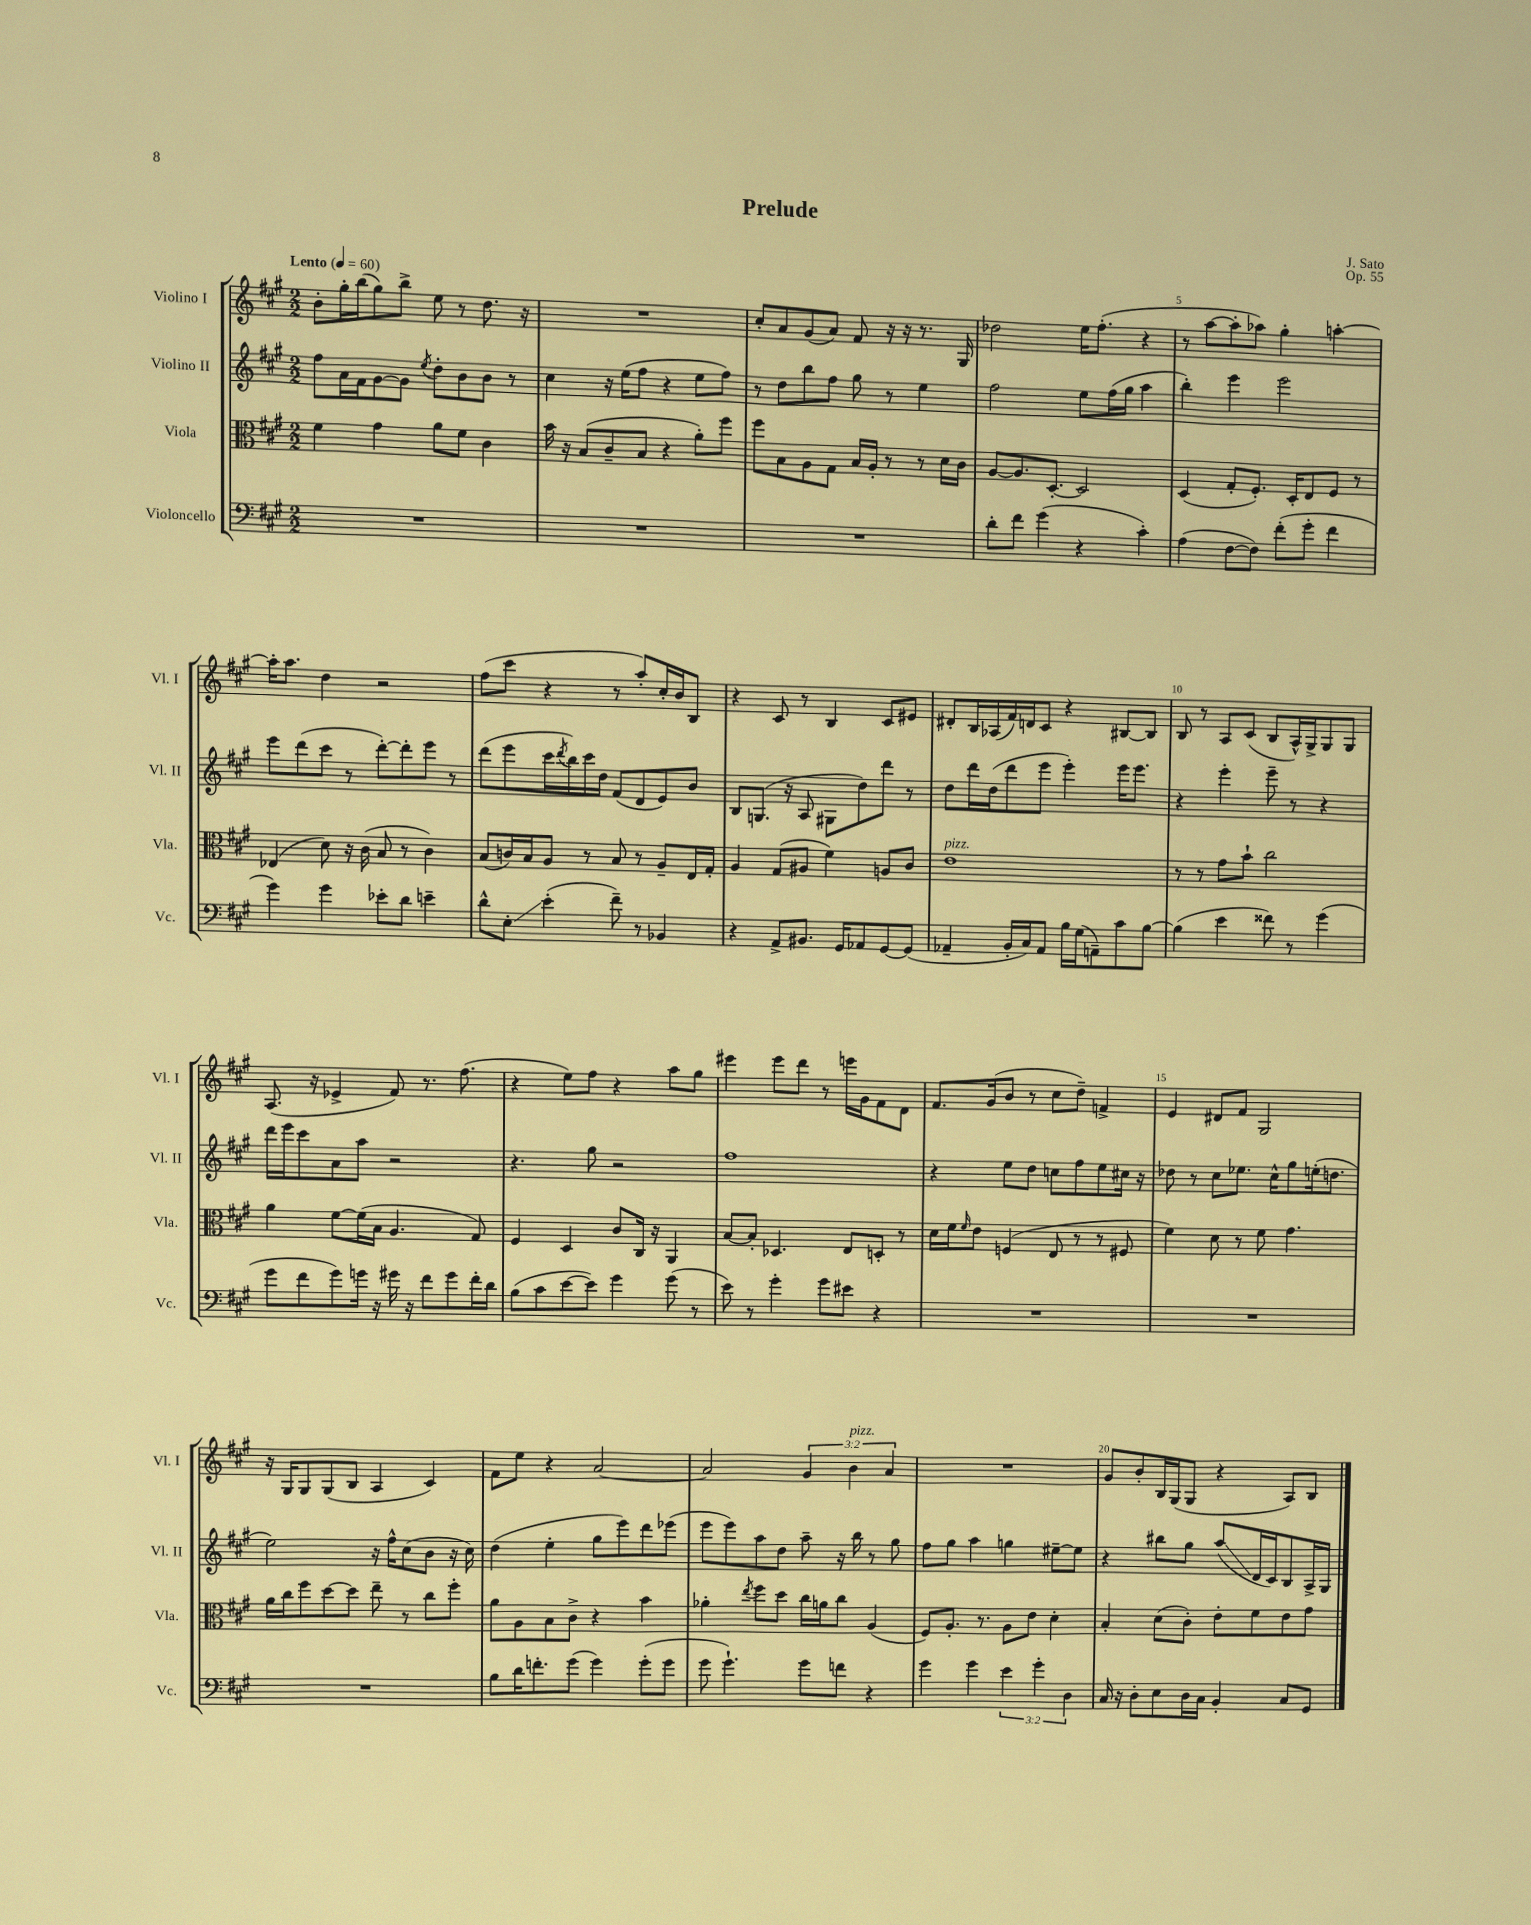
\header { title = "Prelude" composer = "J. Sato" opus = "Op. 55" }
<<
\new StaffGroup <<
\new Staff = "s0" \with { instrumentName = "Violino I" shortInstrumentName = "Vl. I" } {
    \clef treble \key a \major \numericTimeSignature \time 2/2 \override Staff.TupletNumber.text = #tuplet-number::calc-fraction-text \tempo "Lento" 4 = 60
    b'8-. gis''16-. b''16( gis''8) b''8-> e''8 r8 d''8. r16 |
    R1 |
    cis''8-. a'8 gis'8( a'8) fis'8 r16 r16 r8. gis16 |
    des''2 e''16 fis''8.-.( r4 |
    r8 a''8~ a''8-. aes''8) gis''4-. a''4~-. |
    a''16-. a''8. d''4 r2 |
    fis''8( cis'''8 r4 r8 a''8-.) cis''16-. b'16 b8 |
    r4 cis'8 r8 b4 cis'8 eis'8 |
    dis'8-. b16 aes16( fis'16) d'16 cis'8 r4 bis8~ bis8 |
    b8 r8 a8 cis'8( b8 a16-^) gis16-> gis8 gis8 |
    a8.( r16 ees'4-> fis'8) r8. fis''8.( |
    r4 e''8) fis''8 r4 a''8 gis''8 |
    eis'''4 eis'''8 d'''8 r8 e'''16 gis'16 fis'8 d'8 |
    fis'8. gis'16( b'8 r8 cis''8 d''8--) f'4-> |
    e'4 dis'8 fis'8 gis2 |
    r16 gis16 gis8 gis8( b8 a4 cis'4) |
    fis'8 e''8 r4 a'2~ |
    a'2 \tuplet 3/2 { gis'4 b'4^\markup { \italic "pizz." } a'4 } |
    R1 |
    gis'8 b'8-. b16 gis16( gis8 r4 a8) b8 \bar "|." |
}
\new Staff = "s1" \with { instrumentName = "Violino II" shortInstrumentName = "Vl. II" } {
    \clef treble \key a \major \numericTimeSignature \time 2/2
    fis''8 a'16 fis'16 gis'8~ gis'8 \acciaccatura { e''8 } d''8-. b'8 b'8 r8 |
    cis''4 r16 e''16( fis''8 r4 e''8 fis''8) |
    r8 d''8 b''8 fis''8 gis''8 r8 e''4 |
    fis''2 e''8 fis''16( gis''16 a''4 |
    b''4-.) e'''4 e'''2 |
    e'''8 d'''8( cis'''8 r8 d'''8~-.) d'''8-. e'''8 r8 |
    d'''8( e'''8 cis'''16 \acciaccatura { d'''8 } b''16) cis'''16 d''16 fis'8( d'8 e'8) b'8 |
    b8 g8.( r16 a8 gis8 d''8) d'''8 r8 |
    d''8 d'''16 d''16( d'''8 e'''8 e'''4-.) e'''16 e'''8. |
    r4 e'''4-. e'''8-- r8 r4 |
    d'''16 e'''16 cis'''8 a'8 a''8 r2 |
    r4. gis''8 r2 |
    fis''1 |
    r4 e''8 d''8 c''8 fis''8 e''8 cis''16 r16 |
    des''8 r8 cis''8 ees''8. cis''16-^ gis''8 e''16-.( d''8. |
    e''2) r16 fis''16-^ cis''8( b'8 r16 cis''16) |
    d''4( e''4-. gis''8 e'''8) d'''8 ees'''8( |
    e'''8 e'''8) a''8 d''8 a''8-- r16 b''16 r8 gis''8 |
    fis''8 gis''8 a''4 g''4 eis''8~-- eis''8 |
    r4 bis''8 gis''8 a''8\glissando( d'16 cis'16) b8 a16-> gis16 \bar "|." |
}
\new Staff = "s2" \with { instrumentName = "Viola" shortInstrumentName = "Vla." } {
    \clef alto \key a \major \numericTimeSignature \time 2/2
    fis'4 gis'4 a'8 fis'8 cis'4 |
    b'16 r16 b8( cis'8-- b8 r4 a'8-.) fis''8 |
    fis''8 b8 a8 gis8 b16 a16-. r8 r8 d'16 cis'16 |
    a8~ a8. d8.~-. d2 |
    d4( gis8-. fis8.-.) d16-. e8 fis8 r8 |
    ees4( d'8) r16 cis'16( b8 r8 cis'4) |
    b8( c'16) b16 a8 r8 b8 r8 a8-- e16 gis16-. |
    a4 gis8( ais8 fis'4) a8 cis'8 |
    e'1^\markup { \italic "pizz." } |
    r8 r8 gis'8 b'8-! cis''2 |
    a'4 fis'8~ fis'16( b16 a4. gis8) |
    fis4 d4 cis'8 cis16 r16 a,4 |
    b8~ b8-. des4. e8 d8-. r8 |
    d'16 fis'16 \grace { fis'16 } e'8 f4( e8 r8 r8 fis8 |
    fis'4) d'8 r8 fis'8 gis'4. |
    a'16 cis''16 fis''8 d''8~ d''8 e''8-- r8 cis''8 fis''8-. |
    a'8 a8 b8 cis'8-> r4 b'4 |
    aes'4-. \acciaccatura { e''8 } fis''8 d''8 cis''16 a'16 cis''8 a4( |
    fis8) a8.-. r8. a8 e'8 d'4-. |
    b4-. d'8( cis'8-.) e'8-. fis'8 e'8 gis'8 \bar "|." |
}
\new Staff = "s3" \with { instrumentName = "Violoncello" shortInstrumentName = "Vc." } {
    \clef bass \key a \major \numericTimeSignature \time 2/2 \override Staff.TupletNumber.text = #tuplet-number::calc-fraction-text
    R1 |
    R1 |
    R1 |
    d'8-. fis'8 gis'4( r4 cis'4-.) |
    a4( fis8~ fis8) fis'8-.( gis'8-. fis'4 |
    gis'4) gis'4 ees'8-. d'8 e'4-- |
    d'8-^ e8-.\glissando e'4-.( fis'8--) r8 bes,4 |
    r4 a,8-> bis,8. gis,16 aes,8 gis,8~ gis,8( |
    aes,4-- b,16-. cis16) aes,8 b16 gis16( a,8--) cis'8 b8~ |
    b4( e'4 fisis'8) r8 gis'4( |
    gis'8 fis'8 gis'8) g'16 r16 gis'16 r16 fis'8 gis'8 fis'16-. d'16 |
    b8( cis'8 e'8~ e'8) gis'4 gis'8( r8 |
    e'8) r8 gis'4-. gis'8 eis'8 r4 |
    R1 |
    R1 |
    R1 |
    b8 d'16 f'8.-. gis'8( gis'4) gis'8-.( gis'8 |
    gis'8 gis'4.-!) gis'8 f'8 r4 |
    gis'4 gis'4 \tuplet 3/2 { e'4 gis'4-. d4 } |
    cis16 r16 d8-. e8 d16 cis16 b,4-. cis8 gis,8 \bar "|." |
}
>>
>>
\layout { \context { \Score \override BarNumber.break-visibility = ##(#f #t #t) barNumberVisibility = #(every-nth-bar-number-visible 5) } }
